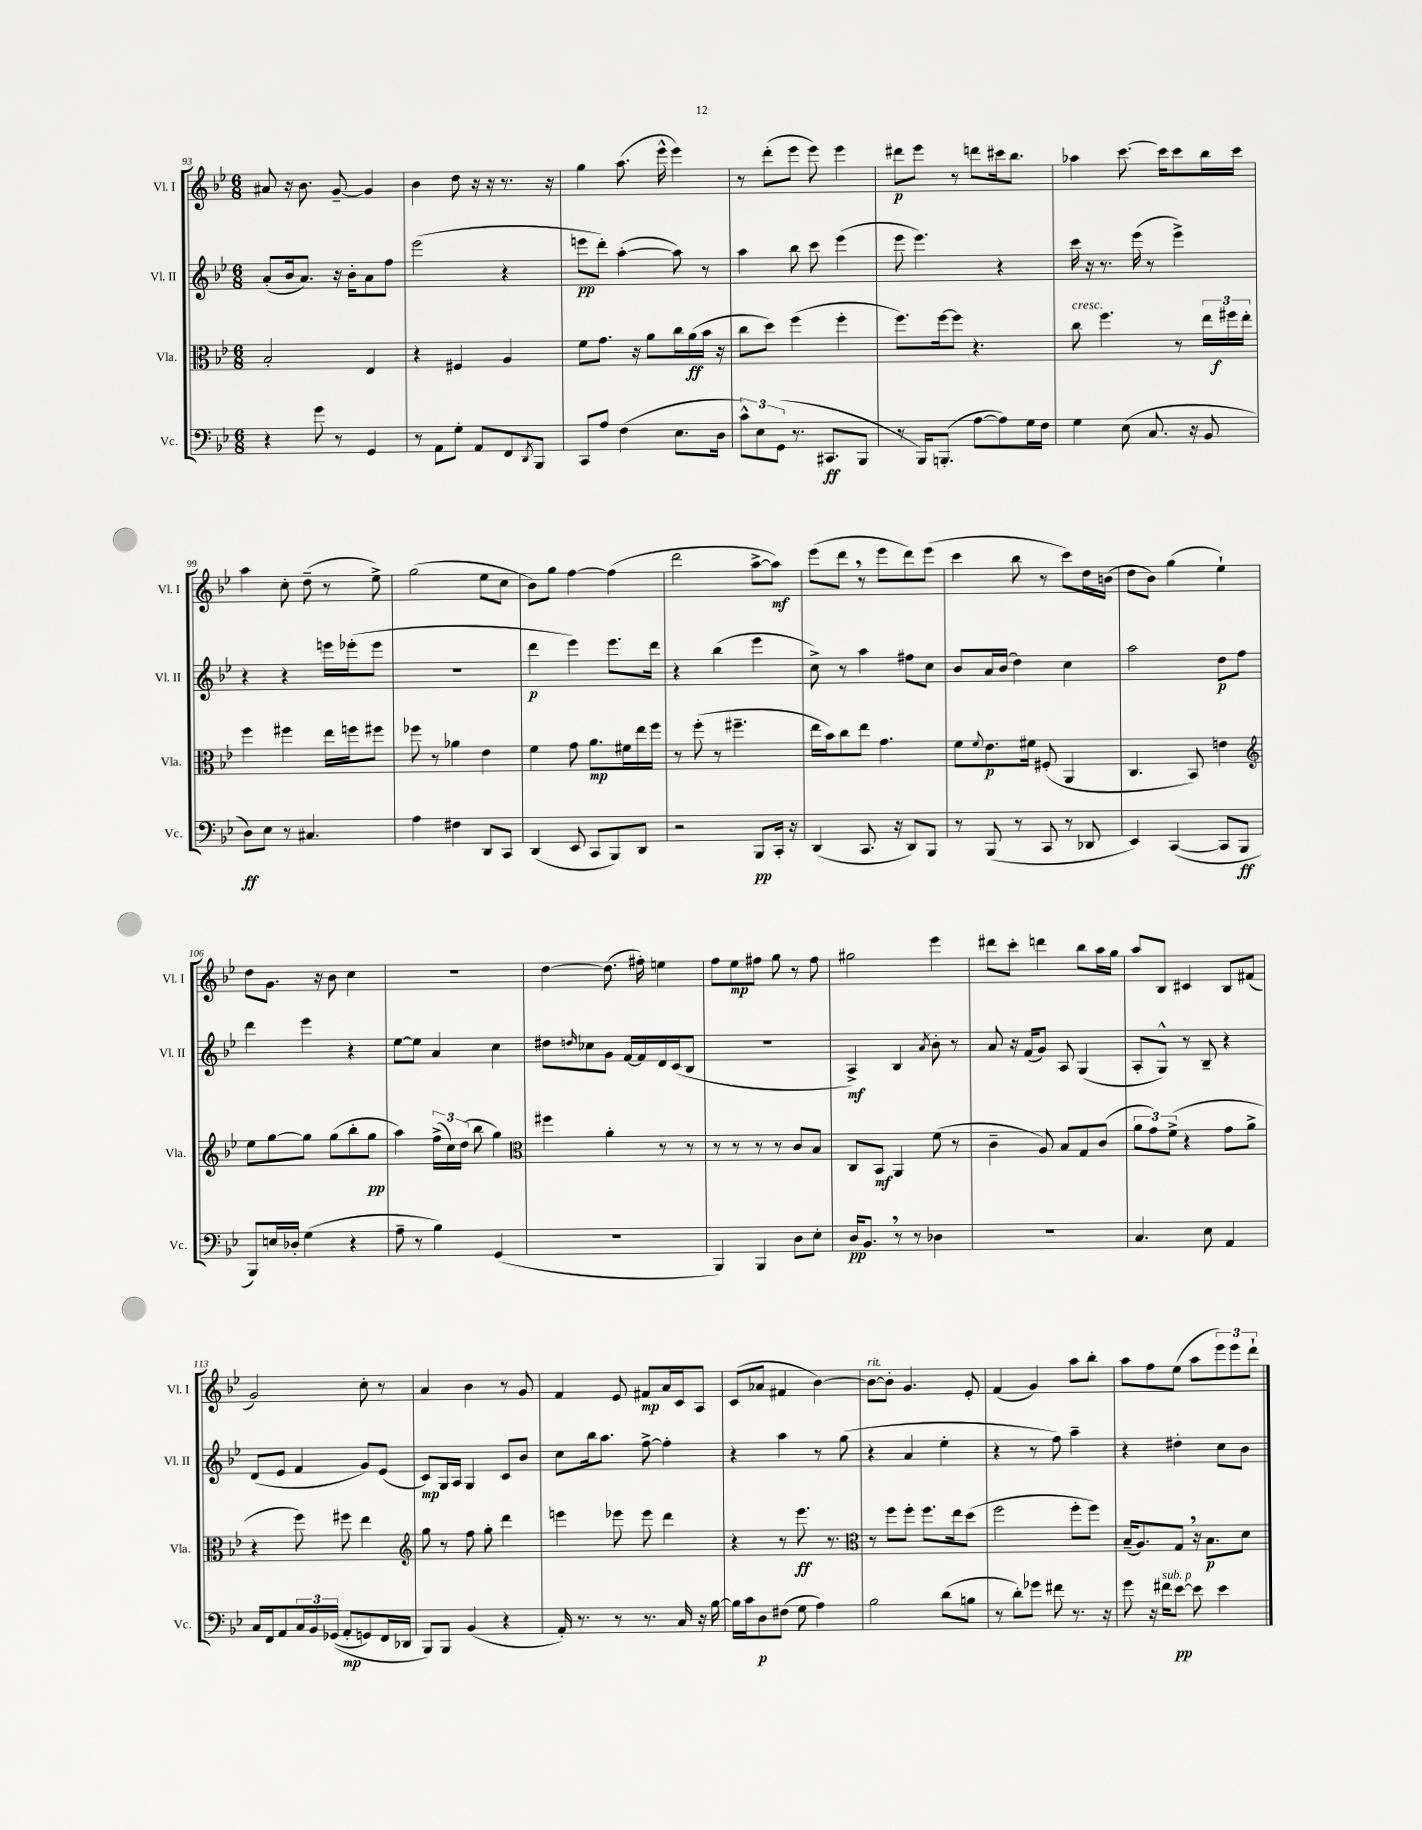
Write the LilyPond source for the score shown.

<<
\new StaffGroup <<
\new Staff = "s0" \with { instrumentName = "Vl. I" shortInstrumentName = "Vl. I" } {
    \clef treble \key bes \major \numericTimeSignature \time 6/8
    ais'8 r16 bes'8. g'8~-- g'4 |
    bes'4 d''8 r16 r16 r8. r16 |
    g''4 a''8.( ees'''16-^ ees'''4) |
    r8 d'''8-.( ees'''8 ees'''8) ees'''4 |
    dis'''8\p ees'''8 r8 d'''8 cis'''16 bes''8. |
    aes''4 c'''8.~ c'''16 c'''8 bes''16 c'''16 |
    a''4 c''8-. d''8--( r8 ees''8->) |
    g''2( ees''8 c''8 |
    bes'8) g''8 f''4~ f''4( |
    d'''2 a''8~-> a''8\mf) |
    ees'''8( d'''8 \breathe r8 ees'''8 d'''8) ees'''8( |
    c'''4 bes''8 r8 c'''8) d''16 b'16( |
    d''8 bes'8) g''4( ees''4-!) |
    d''8 g'8. r16 bes'8 c''4 |
    R2. |
    d''4~ d''8.( fis''16-.) e''4 |
    f''8 ees''8\mp fis''8 g''8 r8 fis''8 |
    gis''2 ees'''4 |
    dis'''8 c'''8-. d'''4 bes''8 a''16 g''16 |
    a''8 bes8 cis'4 bes8 fis'8( |
    g'2) c''8-. r8 |
    a'4 bes'4 r8 g'8 |
    f'4 ees'8 fis'8\mp a'16 c'16 a8 |
    c'8( aes'8 fis'4 bes'4~) |
    bes'8~^\markup { \italic "rit." } bes'8-. g'4. ees'8-. |
    f'4( g'4) a''8 bes''8-. |
    a''8 f''8 ees''8( a''8 \tuplet 3/2 { ees'''8) ees'''8 d'''8-! } \bar "|." |
}
\new Staff = "s1" \with { instrumentName = "Vl. II" shortInstrumentName = "Vl. II" } {
    \clef treble \key bes \major \numericTimeSignature \time 6/8
    a'8-.( bes'16 a'8.) r16 bes'16-. a'8 f''8 |
    ees'''2( r4 |
    e'''8\pp d'''8-.) a''4~-.( a''8) r8 |
    a''4 bes''8 c'''8 ees'''4( |
    ees'''8 ees'''4.) r4 |
    c'''16 r16 r8. ees'''16( r8 ees'''4->) |
    r4 r4 e'''16 ees'''16-.( ees'''8 |
    R2. |
    d'''4\p ees'''4) ees'''8. d'''16 |
    r4 bes''4( ees'''4 |
    c''8->) r8 a''4 fis''8 c''8 |
    bes'8 a'16 bes'16( d''4) c''4 |
    a''2 d''8\p f''8 |
    d'''4 ees'''4 r4 |
    ees''8~ ees''8 a'4 c''4 |
    dis''8 \grace { d''16 } ces''8 g'8 f'16~ f'16 d'16 c'16( bes8 |
    R2. |
    a4->\mf) bes4 \acciaccatura { a'8 } bes'8-. r8 |
    a'8 r16 f'16( g'8) a8 g4( |
    a8-. g8-^) r8 bes8-- r4 |
    d'8( ees'8 f'4 g'8) ees'8( |
    c'8\mp) g16 a16 g4 c'8 bes'8 |
    c''8 bes''16 a''8. f''8~-> f''4-. |
    r4 a''4 r8 g''8( |
    r4 a'4 ees''4-. |
    r4 r8 f''8) a''4-- |
    r4 dis''4-. c''8 bes'8 \bar "|." |
}
\new Staff = "s2" \with { instrumentName = "Vla." shortInstrumentName = "Vla." } {
    \clef alto \key bes \major \numericTimeSignature \time 6/8
    bes2-. ees4 |
    r4 fis4 a4 |
    f'8 g'8. r16 a'8 c''16 a'16\ff( bes'16 r16 |
    c''8 d''8) f''4( f''4-. |
    f''8.) f''16~ f''8 r4. |
    c''8^\markup { \italic "cresc." } f''4. r8 \tuplet 3/2 { ees''16 fis''16\f ees''16-. } |
    f''4 fis''4 ees''16 f''16 fis''8 |
    fes''8 r8 aes'4 ees'4 |
    f'4 g'8 a'8.\mp fis'16 ees''16 f''16 |
    r8 f''8-.( r8 fis''4.-- |
    ees''16 bes'16) c''8 ees''8 g'4. |
    f'8 \appoggiatura { f'8 } ees'8.\p fis'16 fis8-.( a,4 |
    c4. bes,8) e'4 |
    \clef treble ees''8 g''8~ g''8 g''8( bes''8-. g''8\pp |
    a''4) \tuplet 3/2 { f''16->( c''16) d''16( } bes''8 g''4) |
    \clef alto fis''4 a'4-. r8 r8 |
    r8 r8 r8 r8 c'8 bes8 |
    c8 bes,8\mf a,4 f'8( r8 |
    c'4-- a8) bes8 g8 c'8( |
    \tuplet 3/2 { a'8 g'8) f'8->( } r4 g'8 a'8-> |
    r4 f''8) fis''8 ees''4 |
    \clef treble g''8 r8 f''8 g''8-. d'''4 |
    e'''4 ees'''8 ees'''8 d'''4 |
    r4 r8 ees'''8.\ff r8. |
    \clef alto r8 f''8 f''8-. f''8. ees''16 d''8( |
    f''2 f''8-. f''8) |
    bes16--( a8.) g8 \breathe r16 bes8.\p d'8 \bar "|." |
}
\new Staff = "s3" \with { instrumentName = "Vc." shortInstrumentName = "Vc." } {
    \clef bass \key bes \major \numericTimeSignature \time 6/8
    r4 g'8 r8 g,4 |
    r8 a,8 g8-. a,8 f,8 \acciaccatura { d,8 } bes,,8 |
    c,8 a8 f4( ees8. d16 |
    \tuplet 3/2 { c'8-^) ees8 g,8( } r8. cis,8.\ff bes,,8 |
    r8 bes,,16) b,,8.-.( a8~ a8) g16 f16 |
    g4 ees8( c8. r16 bes,8 |
    d8\ff) ees8 r8 cis4. |
    a4 fis4 d,8 c,8 |
    d,4( ees,8 c,8 bes,,8) d,8 |
    r2 bes,,8\pp c,16-. r16 |
    d,4( c,8. r16 d,8) bes,,8 |
    r8 bes,,8( r8 c,8 r8 des,8 |
    ees,4) c,4~( c,8 bes,,8\ff |
    bes,,8) e16 des16-. g4( r4 |
    a8-- r8 bes4) g,4( |
    R2. |
    bes,,4) bes,,4 d8 ees8-. |
    d16\pp bes,8. \breathe r8 r8 des4 |
    R2. |
    c4. ees8 a,4 |
    c16 f,16 a,8 \tuplet 3/2 { c16 bes,16 ges,16(\( } a,8-.\mp g,8) f,16 des,16 |
    bes,,8\) bes,,8 bes,4( r4 |
    a,16-.) r8. r8 r8. c16 r16 bes16~ |
    bes16 c'16 d8\p fis8( g8 a4) |
    bes2 d'8( b8 |
    r8 d'8-.) ges'8 fis'8 r8. r16 |
    g'8 r16 fis'16^\markup { \italic "sub. p" } ees'8~\pp ees'8 ees'4 \bar "|." |
}
>>
>>
\layout { \context { \Score currentBarNumber = #93 } }
